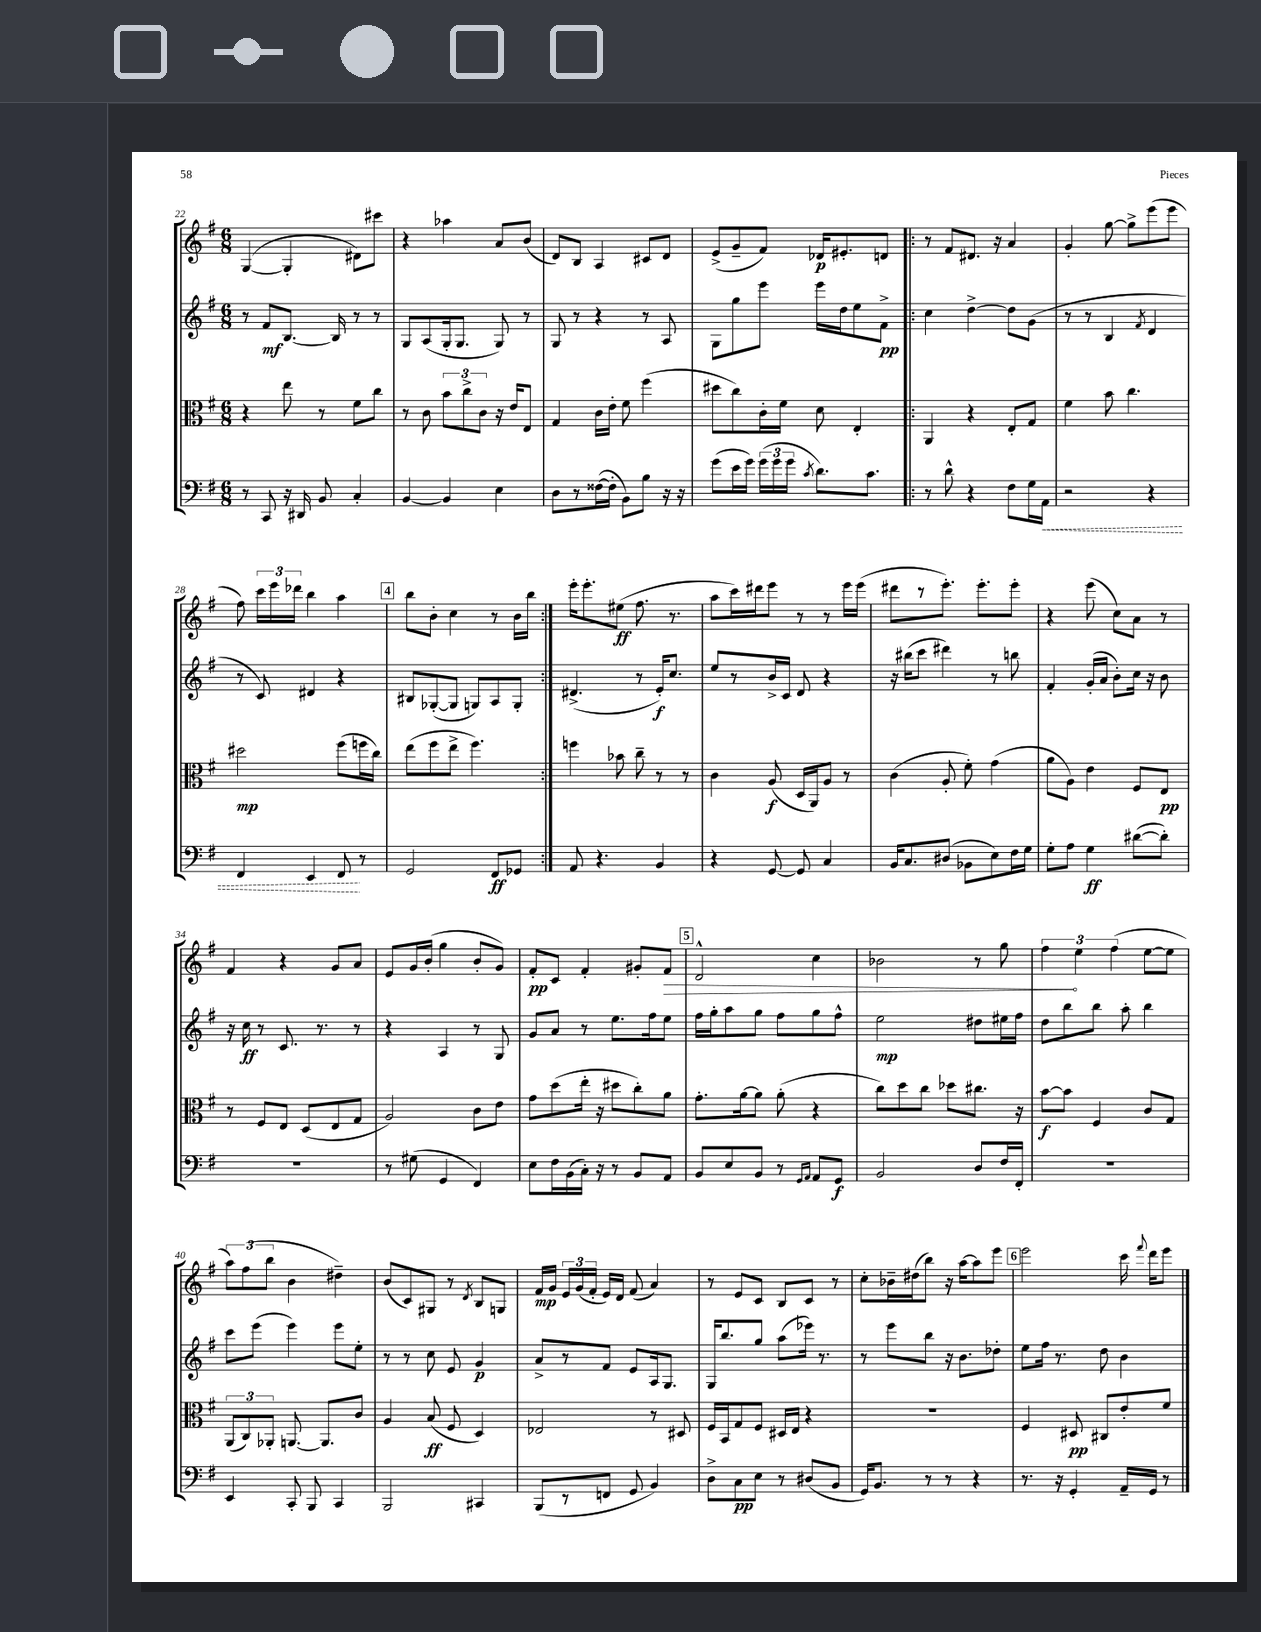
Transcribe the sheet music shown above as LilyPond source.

<<
\new StaffGroup <<
\new Staff = "s0" {
    \clef treble \key g \major \numericTimeSignature \time 6/8
    \autoBeamOff g4~( g4-. dis'8[) cis'''8] |
    r4 aes''4 a'8[ b'8]( |
    d'8[) b8] a4 cis'8[ d'8] |
    e'8[->( g'8-- fis'8]) des'16[\p eis'8.-. d'8] |
    \repeat volta 2 { r8 fis'8[ dis'8.] r16 a'4 |
    g'4-. g''8~ g''8[-> e'''8( e'''8] |
    fis''8) \tuplet 3/2 { c'''16[ e'''16 des'''16] } b''4 a''4 |
    \mark \markup { \box "4" } b''8[ b'8]-. c''4 r8 b'16[ b''16] | }
    e'''16[-. e'''8.-. eis''8]\ff( fis''8. r8. |
    a''8[ c'''16) dis'''16 e'''8] r8 r8 e'''16[ e'''16]( |
    dis'''8[ r8 e'''8.]-.) e'''8.[-. e'''8]-. |
    r4 e'''8( c''8[) a'8] r8 |
    fis'4 r4 g'8[ a'8] |
    e'8[ g'16 b'16]-.( g''4 b'8[-. g'8]) |
    fis'8[-.\pp c'8] fis'4-. gis'8[-. \once \override Hairpin.circled-tip = ##t fis'8]\> |
    \mark \markup { \box "5" } d'2-^ c''4 |
    bes'2 r8 g''8 |
    \tuplet 3/2 { fis''4\! e''4 fis''4( } e''8[~ e''8] |
    \tuplet 3/2 { a''8[) fis''8( b''8] } b'4 dis''4--) |
    b'8[( c'8) gis8] r8 \acciaccatura { d'8 } b8[ g8] |
    fis'16[\mp g'16] \tuplet 3/2 { e'16[ g'16( fis'16]-. } e'16[) d'16] fis'8( a'4) |
    r8 e'8[ c'8] b8[ c'8] r8 |
    c''8[-. bes'16-- dis''16( b''8]) r16 a''16[~ a''8 e'''8] |
    \mark \markup { \box "6" } e'''2 c'''16 \appoggiatura { fis'''8 } d'''16[ e'''8] \bar "|." |
}
\new Staff = "s1" {
    \clef treble \key g \major \numericTimeSignature \time 6/8
    \autoBeamOff r8 fis'8[\mf b8.]~ b16 r8 r8 |
    g8[ a8( g16-. g8.] g8) r8 |
    g8 r8 r4 r8 a8 |
    g8[ g''8 e'''8] e'''16[ d''16 e''8 fis'8]->\pp |
    \repeat volta 2 { c''4 d''4~-> d''8[ g'8]( |
    r8 r8 b4 \acciaccatura { fis'8 } d'4 |
    r8 c'8) dis'4 r4 |
    \mark \markup { \box "4" } bis8[ ges8~-.( ges8] g8[) a8 g8]-. | }
    dis'4.->( r8 e'16[-.\f) c''8.] |
    e''8[ r8 b'16-> c'16] d'8 r4 |
    r16 bis''16[( c'''8] dis'''4) r8 b''8 |
    fis'4-. g'16[-.( a'16] b'8[-.) c''16] r16 b'8 |
    r16 c''16\ff r8 c'8. r8. r8 |
    r4 a4 r8 g8 |
    g'8[ a'8] r8 e''8.[ fis''16 e''8] |
    \mark \markup { \box "5" } fis''16[ g''16-. a''8 g''8] fis''8[ g''8 fis''8]-^ |
    e''2\mp dis''8[ eis''16 fis''16] |
    d''8[ b''8 b''8] a''8-. b''4 |
    c'''8[ e'''8]( e'''4) e'''8[ e''8]-. |
    r8 r8 c''8 e'8 g'4\p |
    a'8[-> r8 fis'8] e'8[ a16 g8.] |
    g16[ b''8. g''8] a''8[( ees'''16]) r8. |
    r8 e'''8[ b''8] r16 b'8.[ des''8]-. |
    \mark \markup { \box "6" } e''8[ fis''16] r8. d''8 b'4 \bar "|." |
}
\new Staff = "s2" {
    \clef alto \key g \major \numericTimeSignature \time 6/8
    \autoBeamOff r4 e''8 r8 fis'8[ c''8] |
    r8 c'8 \tuplet 3/2 { b'8[ c''8-> c'8] } r16 e'16[ e8] |
    g4 c'16[ e'16]-. fis'8 fis''4( |
    dis''8[ c''8) c'16-. fis'16] d'8 e4-. |
    \repeat volta 2 { a,4 r4 e8[-. g8] |
    fis'4 b'8 c''4. |
    dis''2\mp fis''8[( f''16 c''16]) |
    \mark \markup { \box "4" } e''8[( fis''8 e''8]-> fis''4.) | }
    f''4 bes'8 c''8-- r8 r8 |
    c'4 a8\f( d16[ a,16) a8] r8 |
    c'4( a8-. fis'8-.) g'4( |
    a'8[ a8]) e'4 fis8[ e8]\pp |
    r8 fis8[ e8] d8[( e8 g8] |
    a2) c'8[ e'8] |
    g'8[ d''8( e''16]-. r16 dis''8[ c''8-.) a'8] |
    \mark \markup { \box "5" } g'8.[-. a'16~ a'8] a'8-.( r4 |
    c''8[) d''8 c''8] des''8[ cis''8.] r16 |
    b'8[~\f b'8] fis4 c'8[ g8] |
    \tuplet 3/2 { a,8[( c8) aes,8]-. } a,8.~ a,8.[ c'8] |
    a4 b8\ff( fis8 d4) |
    ees2 r8 dis8 |
    fis16[ b,16 g8 fis8] dis16[ e16] r4 |
    R2. |
    \mark \markup { \box "6" } fis4 dis8\pp cis8[ e'8-. fis'8] \bar "|." |
}
\new Staff = "s3" {
    \clef bass \key g \major \numericTimeSignature \time 6/8
    \autoBeamOff r8 c,8 r16 dis,16 b,8 c4-. |
    b,4~ b,4 e4 |
    d8[ r8 fisis16~( fisis16]-. b,8[) b8] r16 r16 |
    g'8[( e'16 g'16]) \tuplet 3/2 { g'16[( g'16 g'16] } \acciaccatura { c'8 } d'8.[) c'8.] |
    \repeat volta 2 { r8 d'8-^ r4 fis8[ g16 \once \override Hairpin.style = #'dashed-line a,16]\< |
    r2 r4 |
    fis,4 e,4 fis,8\! r8 |
    \mark \markup { \box "4" } g,2 fis,8[\ff ges,8] | }
    a,8 r4. b,4 |
    r4 g,8~ g,8 c4 |
    b,16[ c8. dis8]( bes,8[ e8) fis16 g16] |
    g8[-. a8] g4\ff dis'8[~( dis'8]-.) |
    R2. |
    r8 gis8( g,4 fis,4) |
    e8[ fis16 b,16( c16]-.) r16 r8 b,8[ a,8] |
    \mark \markup { \box "5" } b,8[ e8 b,8] r8 \grace { g,16[ a,16] } a,8[ g,8]\f |
    b,2 d8[ fis16 fis,16]-. |
    R2. |
    e,4 c,8-. b,,8 c,4 |
    b,,2 cis,4 |
    b,,8[( r8 f,8] g,8 b,4) |
    d8[-> c8\pp e8] r8 dis8[( b,8] |
    g,16[) b,8.] r8 r8 r4 |
    \mark \markup { \box "6" } r8. r16 g,4-. a,16[-- g,16] r8 \bar "|." |
}
>>
>>
\layout { \context { \Score currentBarNumber = #22 } }
